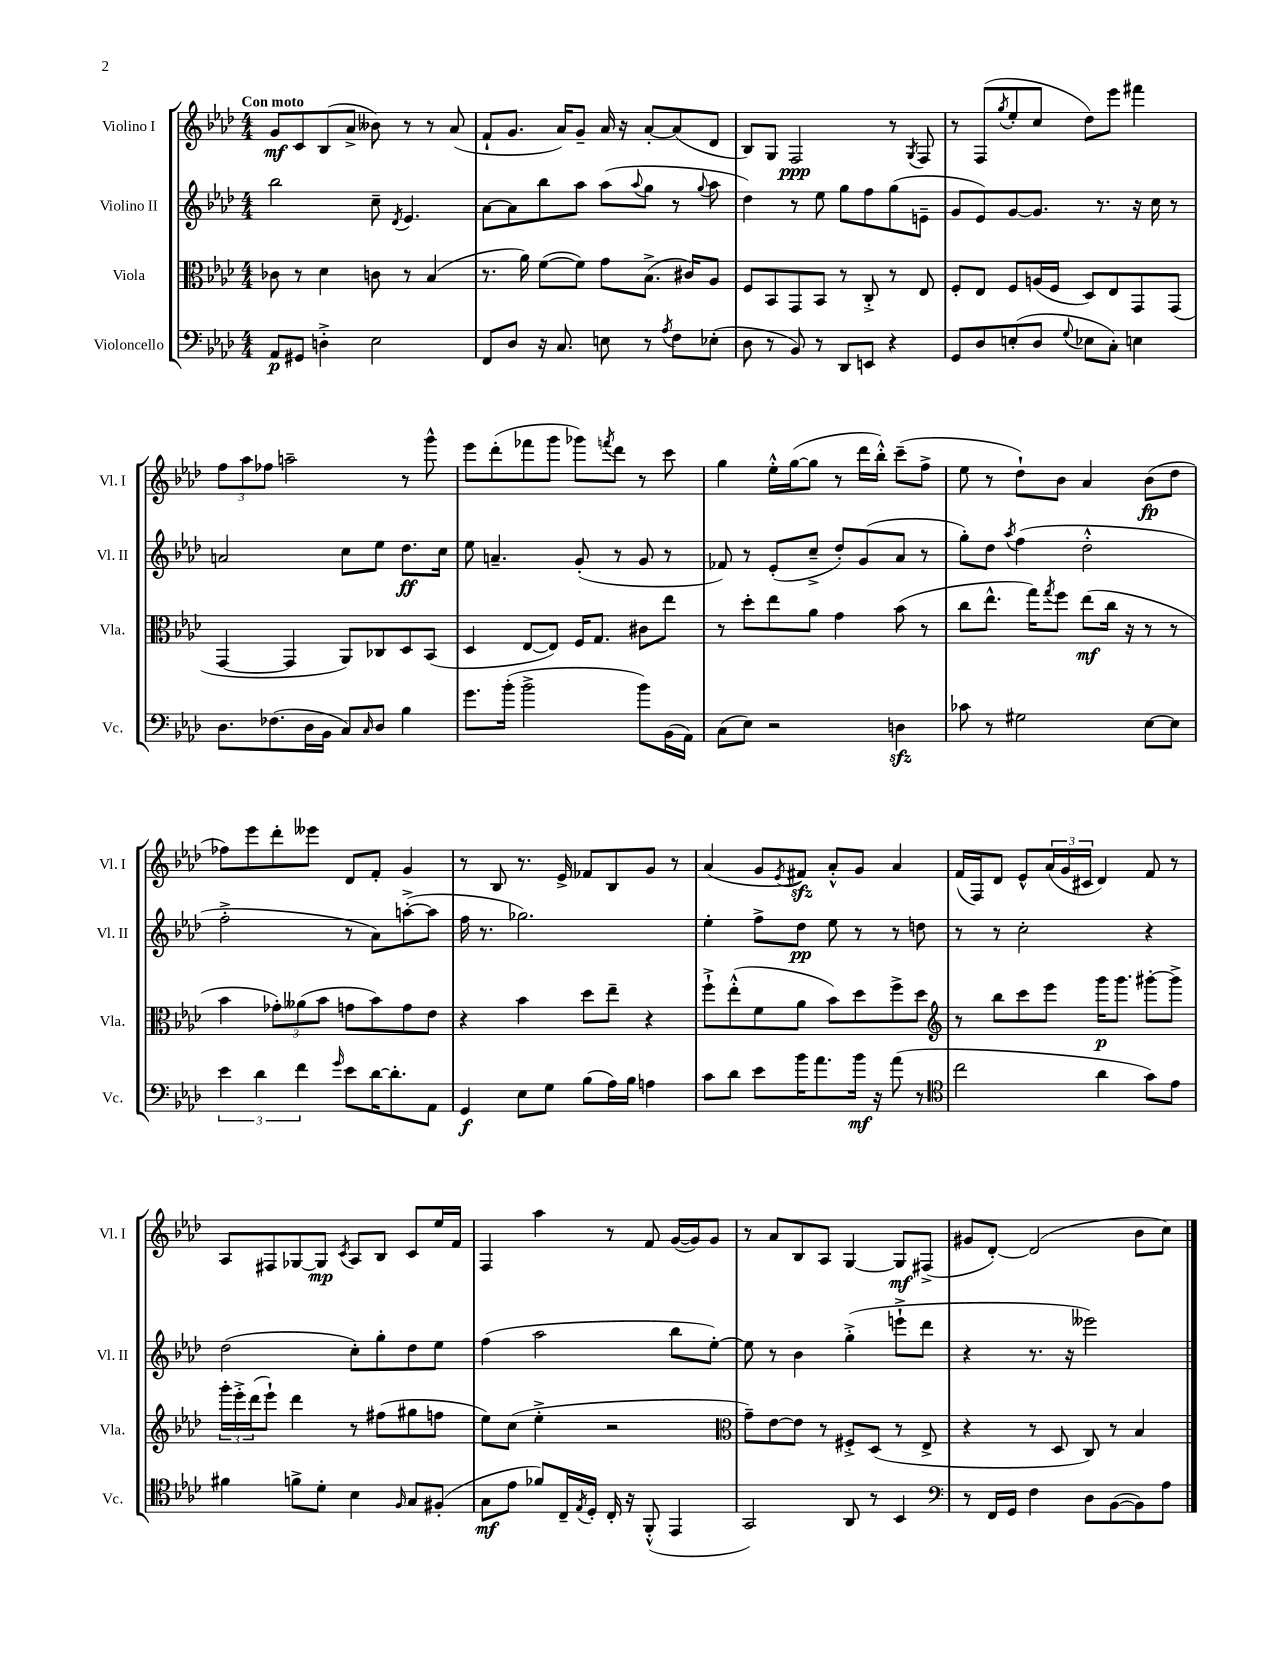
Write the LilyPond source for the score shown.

<<
\new StaffGroup <<
\new Staff = "s0" \with { instrumentName = "Violino I" shortInstrumentName = "Vl. I" } {
    \clef treble \key aes \major \numericTimeSignature \time 4/4 \tempo "Con moto"
    g'8\mf c'8 bes8( aes'8-> beses'8) r8 r8 aes'8( |
    f'8-! g'8. aes'16) g'8-- aes'16 r16 aes'8~-. aes'8( des'8 |
    bes8) g8 f2\ppp r8 \acciaccatura { g8 } f8 |
    r8 f8( \acciaccatura { g''8 } ees''8-. c''8 des''8) ees'''8 fis'''4 |
    \tuplet 3/2 { f''8 aes''8 fes''8 } a''2-- r8 g'''8-^ |
    ees'''8 des'''8-.( fes'''8 g'''8 ges'''8) \acciaccatura { f'''8 } des'''8 r8 c'''8 |
    g''4 ees''16-.-^ g''16~( g''8 r8 des'''16 bes''16-.-^) c'''8--( f''8-> |
    ees''8 r8 des''8-!) bes'8 aes'4 bes'8\fp( des''8 |
    fes''8) ees'''8 des'''8-. eeses'''8 des'8 f'8-. g'4 |
    r8 bes8 r8. ees'16-> fes'8 bes8 g'8 r8 |
    aes'4( g'8 \acciaccatura { ees'8 } fis'8\sfz) aes'8-.-^ g'8 aes'4 |
    f'16( f16) des'8 ees'8-^ \tuplet 3/2 { aes'16( g'16 cis'16 } des'4) f'8 r8 |
    aes8 fis8 ges8~ ges8\mp \acciaccatura { c'8 } aes8 bes8 c'8 ees''16 f'16 |
    f4 aes''4 r8 f'8 g'16~( g'16) g'8 |
    r8 aes'8 bes8 aes8 g4~ g8\mf fis8->( |
    gis'8 des'8~-.) des'2( bes'8 c''8) \bar "|." |
}
\new Staff = "s1" \with { instrumentName = "Violino II" shortInstrumentName = "Vl. II" } {
    \clef treble \key aes \major \numericTimeSignature \time 4/4
    bes''2 c''8-- \acciaccatura { des'8 } ees'4. |
    aes'8~ aes'8 bes''8 aes''8 aes''8( \appoggiatura { aes''8 } g''8 r8 \appoggiatura { g''8 } aes''8 |
    des''4) r8 ees''8 g''8 f''8 g''8( e'8-- |
    g'8 ees'8) g'8~ g'8. r8. r16 c''16 r8 |
    a'2 c''8 ees''8 des''8.\ff c''16 |
    ees''8 a'4.-- g'8-.( r8 g'8 r8 |
    fes'8) r8 ees'8-.( c''8---> des''8-.) g'8( aes'8 r8 |
    g''8-.) des''8 \acciaccatura { aes''8 } f''4( des''2-.-^ |
    f''2-.-> r8 aes'8) a''8~-.->( a''8 |
    f''16 r8. ges''2.) |
    ees''4-. f''8-> des''8\pp ees''8 r8 r8 d''8 |
    r8 r8 c''2-. r4 |
    des''2( c''8-.) g''8-. des''8 ees''8 |
    f''4( aes''2 bes''8 ees''8~-.) |
    ees''8 r8 bes'4 g''4-.->( e'''8-!-> des'''8 |
    r4 r8. r16 eeses'''2) \bar "|." |
}
\new Staff = "s2" \with { instrumentName = "Viola" shortInstrumentName = "Vla." } {
    \clef alto \key aes \major \numericTimeSignature \time 4/4
    ces'8 r8 des'4 c'8 r8 bes4( |
    r8. aes'16) f'8~( f'8) g'8 bes8.->( cis'16) aes8 |
    f8 bes,8 g,8 bes,8 r8 c8-.-> r8 ees8 |
    f8-. ees8 f8 a16( f16 des8) ees8 g,8 g,8( |
    g,4~ g,4 aes,8) ces8 des8 bes,8( |
    des4 ees8~ ees8) f16 g8. cis'8 ees''8 |
    r8 des''8-. ees''8 aes'8 g'4 bes'8( r8 |
    c''8 ees''8.-^ g''16) \acciaccatura { g''8 } f''8 ees''8\mf( c''16 r16 r8 r8 |
    bes'4 \tuplet 3/2 { ges'8-.) aeses'8( bes'8 } g'8 bes'8) g'8 ees'8 |
    r4 bes'4 des''8 ees''8-- r4 |
    f''8-!-> ees''8-.-^( f'8 aes'8 bes'8) des''8 f''8-> des''8 |
    \clef treble r8 bes''8 c'''8 ees'''8 g'''16\p g'''8. gis'''8~-. gis'''8-> |
    \tuplet 3/2 { g'''16-. ees'''16-.-> des'''16( } ees'''8-!) des'''4 r8 fis''8( gis''8 f''8 |
    ees''8) c''8( ees''4-.-> r2 |
    \clef alto g'8--) ees'8~ ees'8 r8 fis8-.-> des8( r8 ees8-> |
    r4 r8 des8 c8) r8 bes4 \bar "|." |
}
\new Staff = "s3" \with { instrumentName = "Violoncello" shortInstrumentName = "Vc." } {
    \clef bass \key aes \major \numericTimeSignature \time 4/4
    aes,8\p gis,8 d4-.-> ees2 |
    f,8 des8 r16 c8. e8 r8 \acciaccatura { aes8 } f8 ees8-.( |
    des8 r8 bes,8) r8 des,8 e,8 r4 |
    g,8 des8 e8-.( des8 \appoggiatura { g8 } ees8 c8-.) e4 |
    des8. fes8.( des16 bes,16 c8) \grace { c16 } des8 bes4 |
    g'8. bes'16-.( bes'2-> bes'8) bes,16( aes,16) |
    c8( ees8) r2 d4\sfz |
    ces'8 r8 gis2 ees8~ ees8 |
    \tuplet 3/2 { ees'4 des'4 f'4 } \grace { g'16 } ees'8 des'16~ des'8.-. aes,8 |
    g,4\f ees8 g8 bes8( aes16) bes16 a4 |
    c'8 des'8 ees'8 bes'16 aes'8. bes'16\mf r16 aes'8( r8 |
    \clef tenor c''2 aes'4 g'8) ees'8 |
    fis'4 f'8-> des'8-. bes4 \grace { f16 } g8 fis8-.( |
    g8\mf ees'8 fes'8) c16-- \acciaccatura { ees8 } des16-. c16-. r16 f,8-.-^( ees,4 |
    g,2) aes,8 r8 bes,4 |
    \clef bass r8 f,16 g,16 f4 des8 bes,8~( bes,8) aes8 \bar "|." |
}
>>
>>
\layout { \context { \Score \remove "Bar_number_engraver" } }
